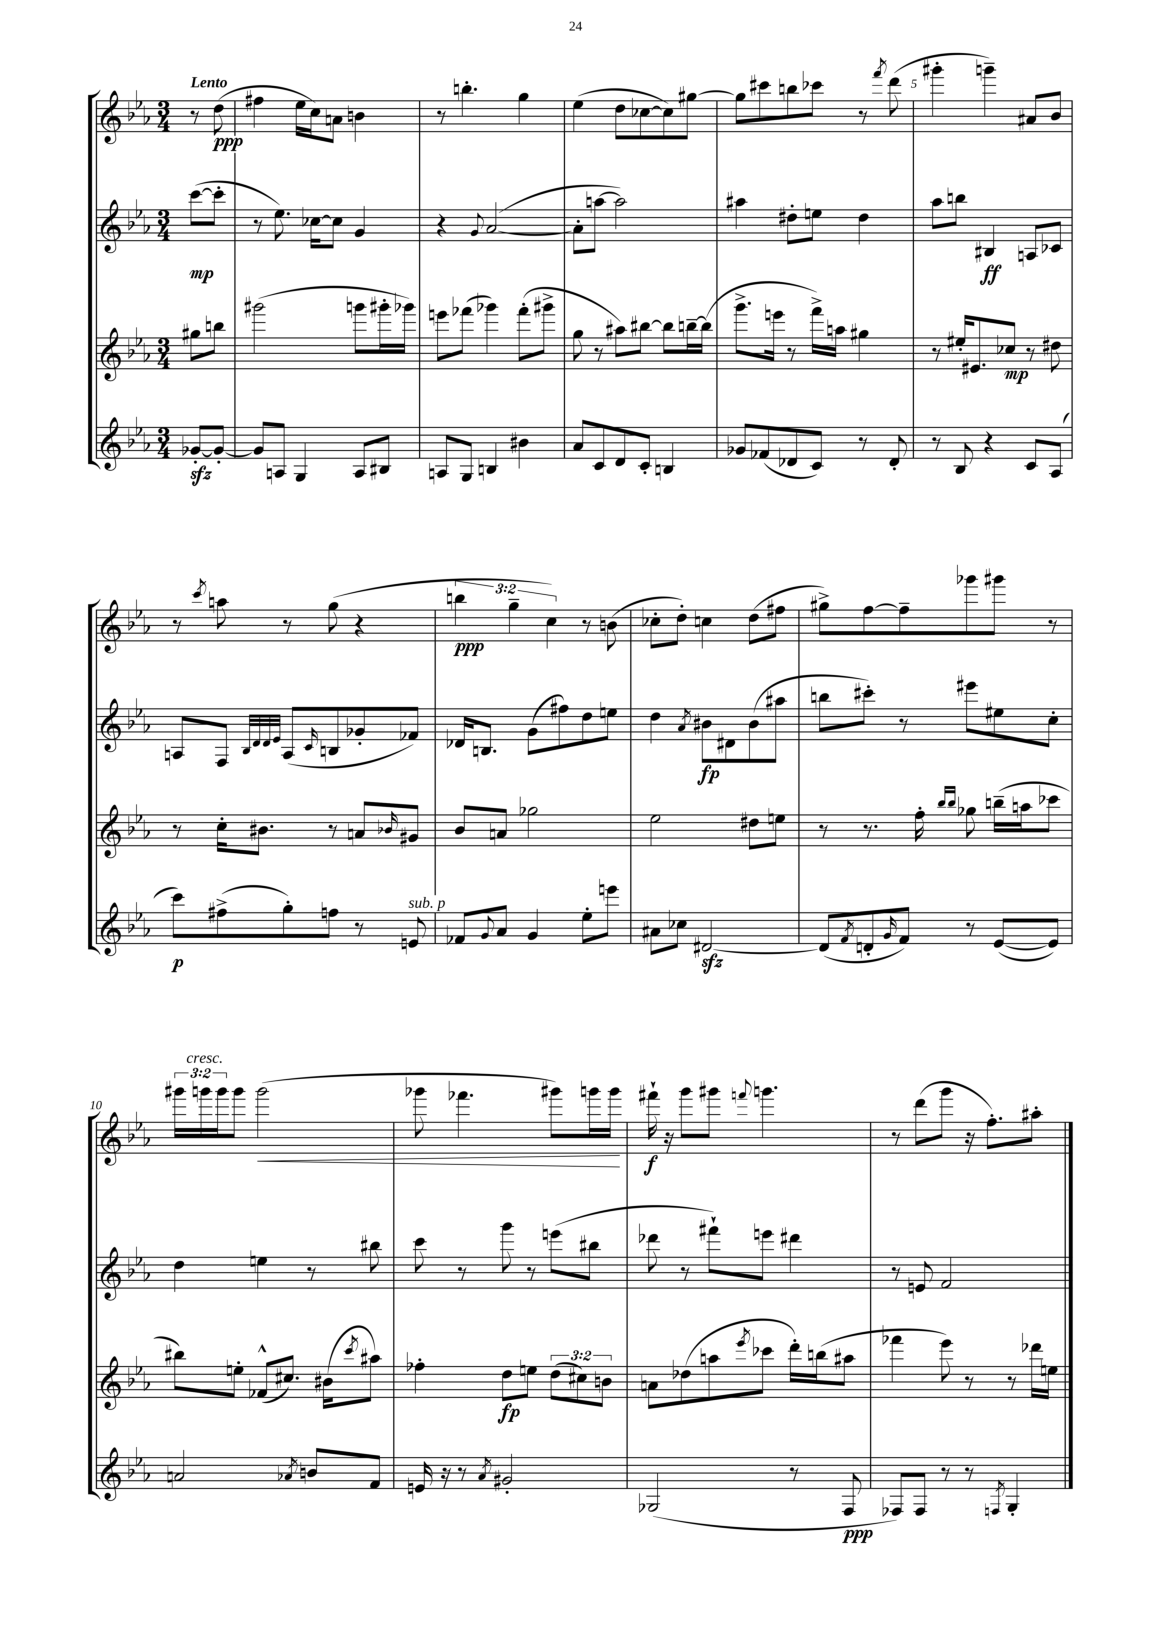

**kern	**kern	**kern	**kern
*staff4	*staff3	*staff2	*staff1
*clefG2	*clefG2	*clefG2	*clefG2
*k[b-e-a-]	*k[b-e-a-]	*k[b-e-a-]	*k[b-e-a-]
*M3/4	*M3/4	*M3/4	*M3/4
[8g-'	8gg#	([8ccc	8r
8g-'_	8bb	8ccc']	(8dd
=	=	=	=
8g-]	(2ggg#	8r	4ff#
8A	.	8.ee-)	.
4G	.	.	16ee-
.	.	[16cc-	16cc)
.	.	8cc-]	8a
8A	8ggg	4g	4b
8B#	16ggg#'	.	.
.	16ggg-)	.	.
=	=	=	=
8A	8eee	4r	8r
8G	(8fff-	.	4.bb'
.	.	8qqg	.
4B	4ggg-)	([2a-	.
4b#	(8fff-'	.	4gg
.	8ggg#^	.	.
=	=	=	=
8a-	8gg	8a-']	(4ee-
8c	8r	[8aa	.
8d	8aa#)	2aa])	8dd
8c'	[8bb#	.	[8cc-
4B	8bb#]	.	8cc-])
.	[16bb~	.	[8gg#
.	(16bb]	.	.
=	=	=	=
8g-	8.ggg^	4aa#	8gg#]
(8f-	.	.	8ccc#
.	16eee	.	.
8d-	8r	8dd#'	8bb
8c)	16fff^)	8ee	8ccc-
.	16aa	.	.
8r	4gg#	4dd#	8r
.	.	.	8qfff
8d-'	.	.	(8ddd
=	=	=	=
8r	8r	8aa-	4ggg#'
8B-	16ee#'	8bb	.
.	8.e#	.	.
4r	.	4B#	4ggg~)
.	8cc-	.	.
8c	8r	8A	8a#
(8A-	8dd#	8c-	8b-
=	=	=	=
8ccc)	8r	8A	8r
.	.	.	8qccc
(8ff#^	16cc'	8F	8aa
.	8.b#	.	.
.	.	32qqB-	.
.	.	32qqd	.
.	.	32qqd	.
.	.	32qqe-	.
8gg')	.	(8A	8r
.	.	16qqc	.
8ff	8r	8B	(8gg
8r	8a	8g-'	4r
.	16qqb-	.	.
8e	8g#	8f-)	.
=	=	=	=
8f-	8b-	16d-	6bb
.	.	8.B	.
8qqg	.	.	.
8a-	8a	.	.
.	.	.	6gg~
4g	2gg-	(8g	.
.	.	.	6cc)
.	.	8ff#)	.
8ee-'	.	8dd	8r
8eee	.	8ee	(8b
=	=	=	=
8a#	2ee-	4dd	8cc-'
8cc-	.	.	8dd')
.	.	8qa-	.
[2d#	.	8b#	4cc
.	.	8d#	.
.	8dd#	(8b#	(8dd
.	8ee	8aa#	8ff#
=	=	=	=
(8d#]	8r	8bb	8gg#^)
8qf	.	.	.
8d'	8.r	8ccc#')	[8ff
16qqg	.	.	.
8f)	.	8r	8ff~]
.	16ff'	.	.
.	16qqbb-	.	.
.	16qqbb-	.	.
8r	8gg-	8eee#	8ggg-
([8e-	(16bb~	8ee#	8ggg#
.	16aa	.	.
8e-])	8ccc-	8cc'	8r
=	=	=	=
2a	8bb#)	4dd	24ggg#
.	.	.	24ggg
.	.	.	24ggg
.	8ee'	.	8ggg
.	(8f-^^	4ee	(2ggg
.	8.cc#)	.	.
8qa-	.	.	.
8b	.	8r	.
.	(16b#	.	.
.	8qccc	.	.
8f	8aa#)	8bb#	.
=	=	=	=
16e	4ff-'	8ccc	8ggg-
16r	.	.	.
8r	.	8r	4.fff-
8qa-	.	.	.
2g#'	8dd	8ggg	.
.	8ee	8r	.
.	(12dd	(8eee	8ggg#)
.	12cc#)	.	.
.	.	8bb#	16ggg
.	12b	.	.
.	.	.	16ggg
=	=	=	=
(2G-	8a	8ddd-	16fff#`
.	.	.	16r
.	(8dd-	8r	8ggg
.	8aa	8fff#`)	8ggg#
.	8qeee-	.	8qqfff
.	8ccc-	8eee	4.ggg
8r	16ddd')	4ddd#	.
.	(16bb	.	.
8F	8aa#	.	.
=	=	=	=
8F-)	4fff-	8r	8r
8F-	.	8e	(8ddd
8r	8eee-)	2f	8ggg
8r	8r	.	16r
.	.	.	8.ff')
8qF	.	.	.
4G'	8r	.	.
.	16ddd-	.	8aa#'
.	16ee	.	.
==	==	==	==
*-	*-	*-	*-
